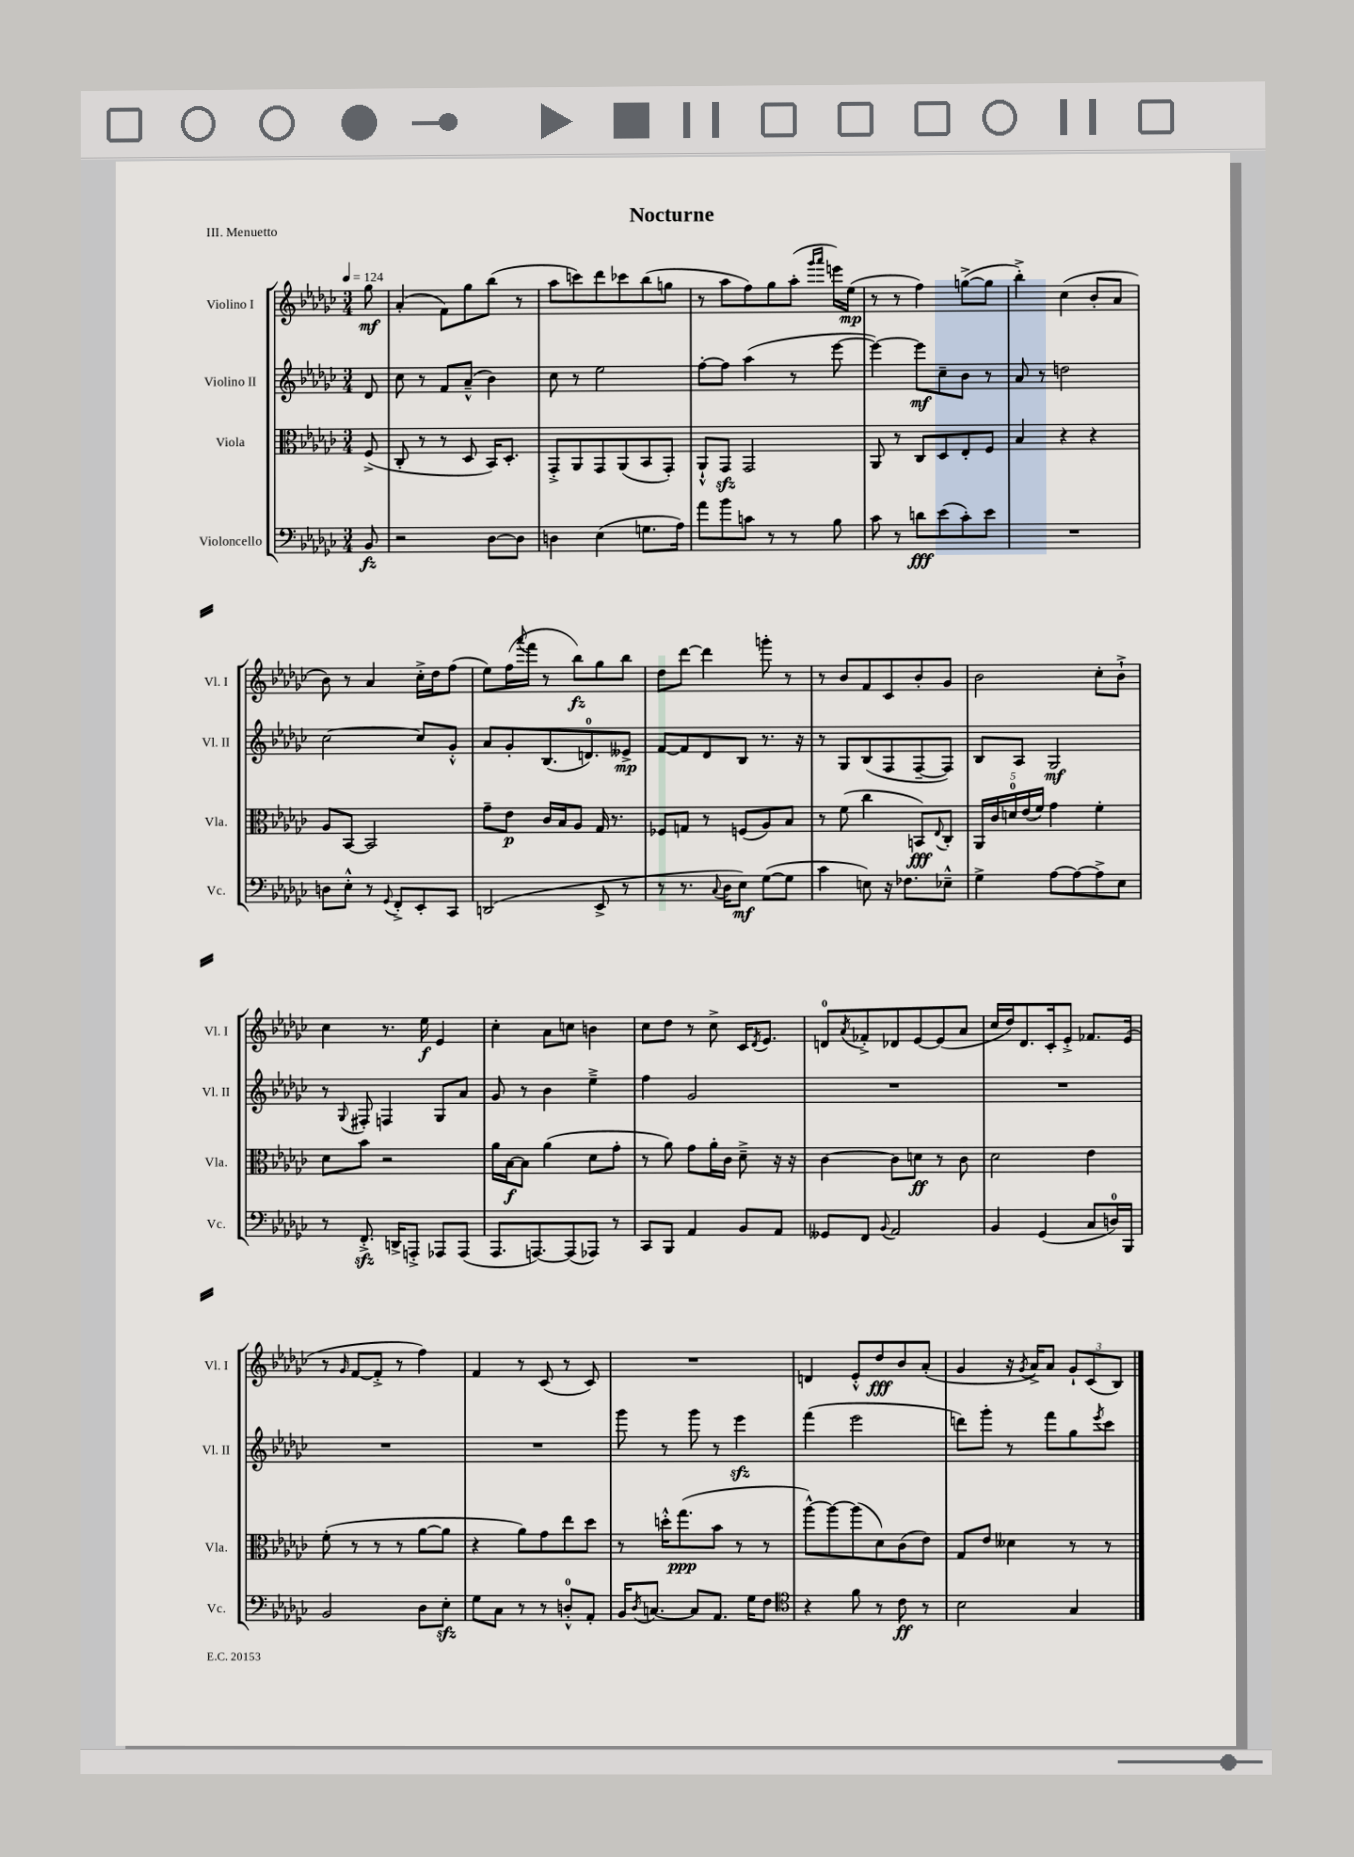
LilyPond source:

\header { title = "Nocturne" piece = "III. Menuetto" }
<<
\new StaffGroup <<
\new Staff = "s0" \with { instrumentName = "Violino I" shortInstrumentName = "Vl. I" } {
    \clef treble \key ges \major \numericTimeSignature \time 3/4 \partial 8 \tempo 4 = 124
    ges''8\mf |
    aes'4-.( f'8) ges''8 bes''8( r8 |
    aes''8 c'''8) des'''8 ces'''8 bes''8( g''8 |
    r8 aes''8 f''8) ges''8 aes''8-.( \grace { ges'''16 aes'''16 } e'''16) ees''16\mp( |
    r8 r8 f''4) g''8~->( g''8 |
    bes''4-.->) ces''4( bes'8-. aes'8 |
    bes'8) r8 aes'4 ces''16-.-> des''16 f''8( |
    ees''8) f''16( \appoggiatura { aes'''8 } f'''16 r8 bes''8\fz) ges''8 bes''8 |
    des''8 des'''8~ des'''4 g'''8-. r8 |
    r8 bes'8 f'8 ces'8 bes'8-. ges'8 |
    bes'2 ces''8-. bes'8-!-> |
    ces''4 r8. ees''16\f ees'4 |
    ces''4-. aes'8 c''8 b'4 |
    ces''8 des''8 r8 ces''8-> ces'16 \acciaccatura { des'8 } ees'8. |
    d'8-0 \acciaccatura { aes'8 } fes'8-.-> des'8 ees'8~ ees'8( aes'8 |
    ces''16 des''16) des'8. ces'16-. ees'8-.-> fes'8. ees'16( |
    r8 \grace { ges'16 } f'8~ f'8-.-> r8 f''4) |
    f'4 r8 ces'8( r8 ces'8) |
    R2. |
    d'4 ees'8-.-^ des''8\fff bes'8 aes'8-.( |
    ges'4 r16 \acciaccatura { ges'8 } aes'16->) aes'8 \tuplet 3/2 { ges'8-! ces'8( bes8) } \bar "|." |
}
\new Staff = "s1" \with { instrumentName = "Violino II" shortInstrumentName = "Vl. II" } {
    \clef treble \key ges \major \numericTimeSignature \time 3/4 \partial 8
    des'8 |
    ces''8 r8 f'8 aes'8---^( bes'4) |
    ces''8 r8 ees''2 |
    f''8~-. f''8 aes''4( r8 ees'''8~ |
    ees'''4~) ees'''8\mf ces''8-- bes'8 r8 |
    aes'8 r8 d''2 |
    ces''2~ ces''8 ges'8-.-^ |
    aes'8 ges'8-. bes8.( d'8.-0) eeses'8->\mp |
    f'8~ f'8 des'8 bes8 r8. r16 |
    r8 ges8 bes8( f8 f8~-- f8) |
    bes8 aes8 ges2\mf |
    r8 \appoggiatura { ges8 } fis8-. f4 ges8 aes'8 |
    ges'8 r8 bes'4 ees''4---> |
    f''4 ges'2 |
    R2. |
    R2. |
    R2. |
    R2. |
    ges'''8 r8 ges'''8 r8 ees'''4\sfz |
    f'''4( ees'''2 |
    d'''8) ges'''8-. r8 f'''8 ges''8 \acciaccatura { ees'''8 } ces'''8 \bar "|." |
}
\new Staff = "s2" \with { instrumentName = "Viola" shortInstrumentName = "Vla." } {
    \clef alto \key ges \major \numericTimeSignature \time 3/4 \partial 8
    f8->( |
    ces8-. r8 r8 des8 bes,16) des8.-. |
    ges,8-.-> aes,8 ges,8 aes,8( bes,8 ges,8-.) |
    aes,8-!-^ ges,8\sfz ges,2 |
    aes,8 r8 ces8 des8 ees8-. f8 |
    bes4 r4 r4 |
    aes8 bes,8~ bes,2 |
    ges'8-- ees'8\p ces'16 bes16 aes8 ges16 r8. |
    fes8 g8 r8 f8( aes8) bes8 |
    r8 f'8( ces''4 b,8\fff) \appoggiatura { ees8 } ces8-. |
    \tuplet 5/4 { aes,16 ces'16 d'16-0 ees'16( f'16) } ges'4 f'4-. |
    des'8 bes'8 r2 |
    aes'16 bes16~\f bes8 aes'4( des'8 ges'8-. |
    r8 aes'8) ges'8 aes'16-. ces'16 des'8---> r16 r16 |
    ces'4~ ces'8 d'8\ff r8 ces'8 |
    des'2 ees'4 |
    f'8-.( r8 r8 r8 aes'8~ aes'8 |
    r4 aes'8) ges'8 ees''8 des''8 |
    r8 d''16-.-^ ges''8.\ppp( bes'8 r8 r8 |
    aes''8~-^) aes''8~ aes''8( des'8) ces'8( ees'8) |
    ges8 ees'8 deses'4 r8 r8 \bar "|." |
}
\new Staff = "s3" \with { instrumentName = "Violoncello" shortInstrumentName = "Vc." } {
    \clef bass \key ges \major \numericTimeSignature \time 3/4 \partial 8
    bes,8\fz |
    r2 des8~ des8 |
    d4 ees4( g8. aes16) |
    aes'8 bes'8 c'8 r8 r8 bes8 |
    ces'8 r8 d'8\fff ees'8( ces'8-.) ees'8 |
    R2. |
    d8 ees8-.-^ r8 \appoggiatura { ges,8 } f,8-.-> ees,8-. ces,8 |
    d,2( ees,8-> r8 |
    r8 r8. \appoggiatura { ces8 } des16 ees8\mf) ges8~( ges8 |
    ces'4 e8) r16 fes8. ees8---^ |
    ges4-> aes8~ aes8~ aes8-> ees8 |
    r8 f,8.-.->\sfz d,16-> a,,8-.-> aes,,8 aes,,8( |
    aes,,8. a,,8.~) a,,8( aes,,8) r8 |
    ces,8 bes,,8 aes,4 bes,8 aes,8 |
    geses,8 f,8 \appoggiatura { bes,8 } aes,2 |
    bes,4 ges,4( ces8 d16-0) bes,,16 |
    bes,2 des8 ees8-.\sfz |
    ges8 ces8 r8 r8 d8-0-.-^ aes,8-. |
    bes,16 \acciaccatura { des8 } c8.~ c8 aes,8. ges16 f8 |
    \clef tenor r4 f'8 r8 ces'8\ff r8 |
    bes2 ges4 \bar "|." |
}
>>
>>
\layout { \context { \Score \remove "Bar_number_engraver" } }
